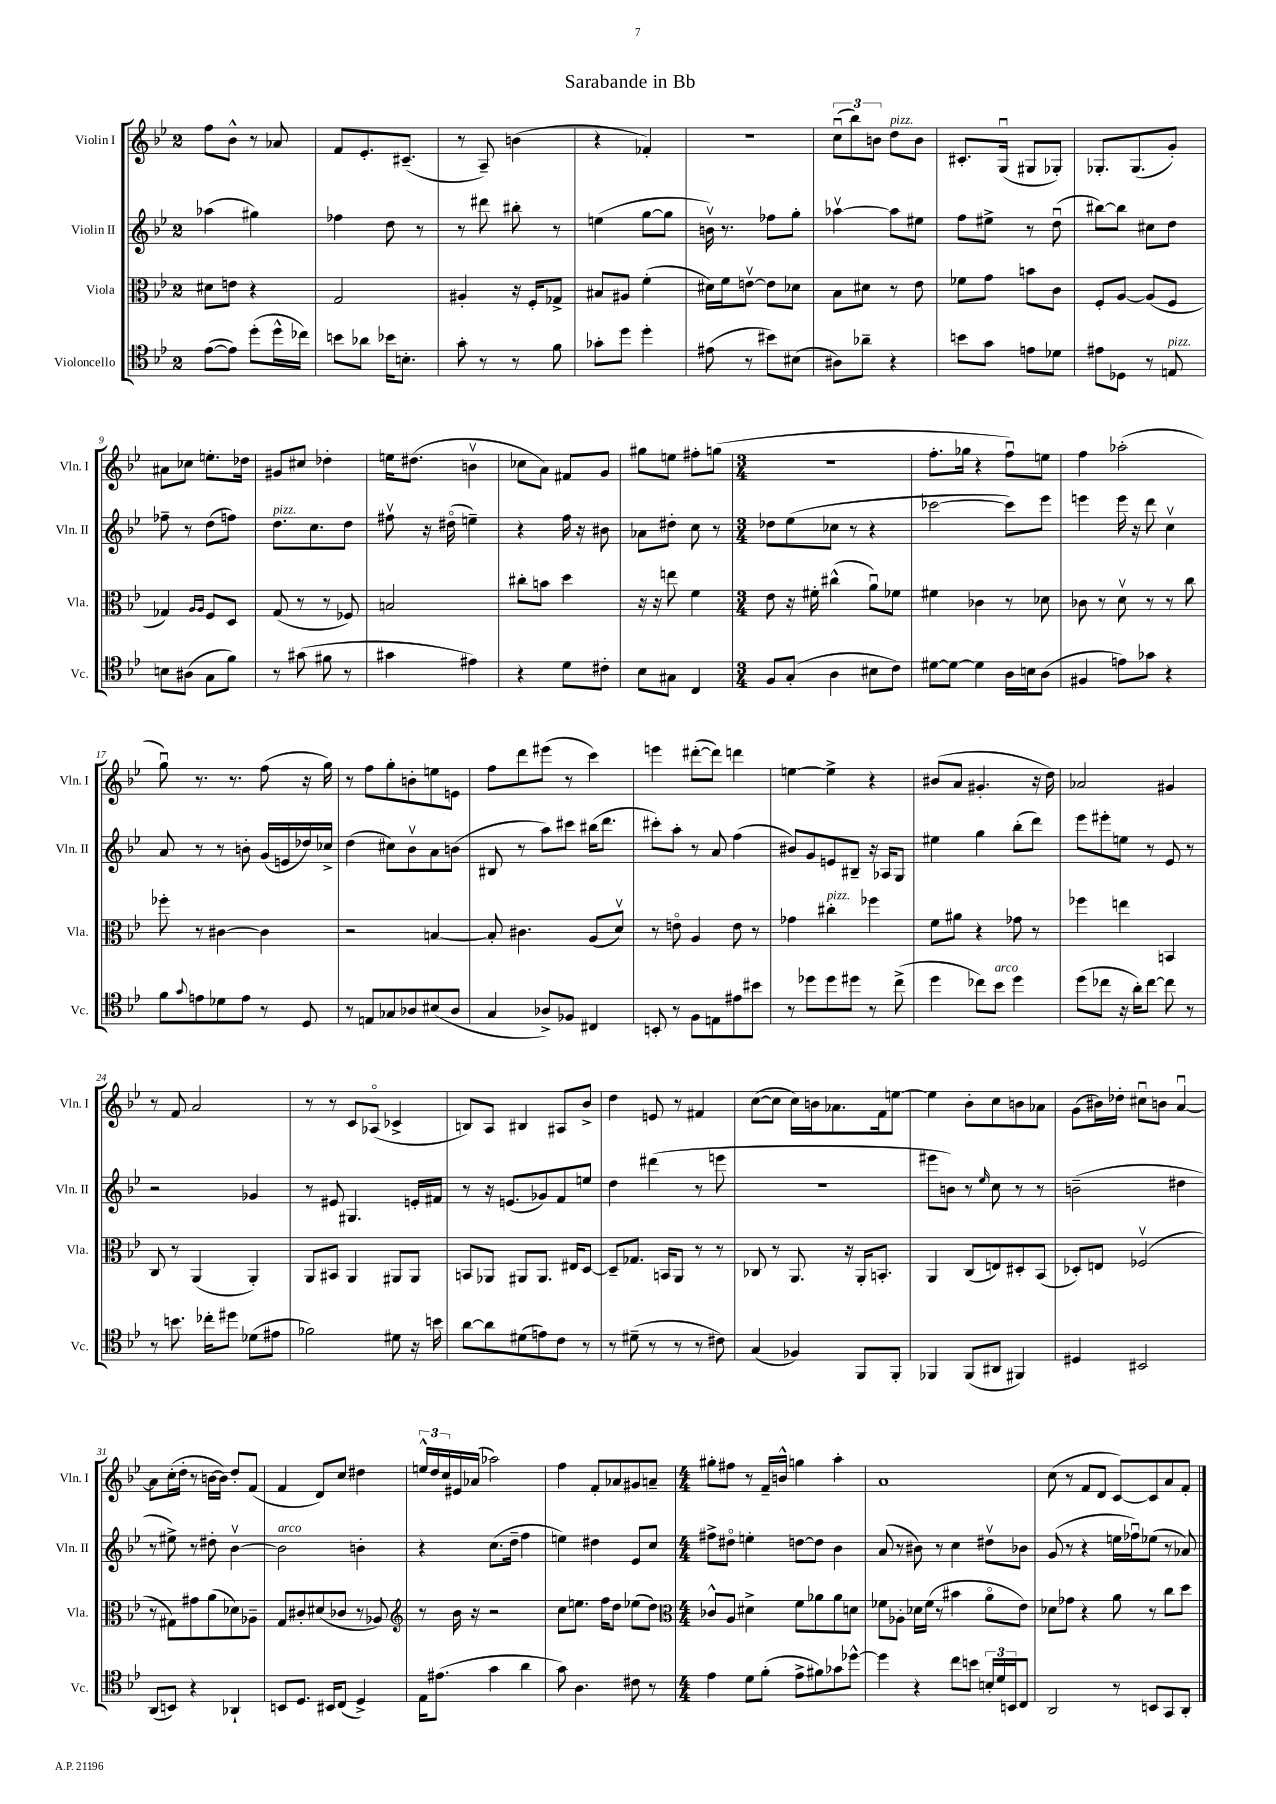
\header { title = "Sarabande in Bb" }
<<
\new StaffGroup <<
\new Staff = "s0" \with { instrumentName = "Violin I" shortInstrumentName = "Vln. I" } {
    \clef treble \key bes \major \once \override Staff.TimeSignature.style = #'single-digit \time 2/4
    f''8 bes'8-^ r8 aes'8 |
    f'8 ees'8.-. cis'8.--( |
    r8 a8--) b'4( |
    r4 fes'4-.) |
    r2 |
    \tuplet 3/2 { c''8\downbow( bes''8) b'8 } d''8^\markup { \italic "pizz." } b'8 |
    cis'8.-. g16\downbow( gis8 ges8-.) |
    ges8.-. ges8.( g'8-.) |
    ais'8 ces''8 e''8.-. des''16 |
    gis'8 cis''8 des''4-. |
    e''16 dis''8.( b'4\upbow |
    ces''8 a'8) fis'8 g'8 |
    gis''8 e''8 fis''8-. g''8( |
    \numericTimeSignature \time 3/4 R2. |
    f''8.-. ges''16 r4 f''8\downbow) e''8 |
    f''4 aes''2-.( |
    g''8\downbow) r8. r8. f''8( r16 g''16) |
    r8 f''8 g''8-. b'8-. e''8 e'8 |
    f''8 d'''8 eis'''8( r8 c'''4) |
    e'''4 dis'''8~-.( dis'''8) d'''4 |
    e''4~ e''4-> r4 |
    bis'8( a'8 gis'4.-. r16 d''16) |
    aes'2 gis'4 |
    r8 f'8 a'2 |
    r8 r8 c'8 aes8\flageolet( ces'4-> |
    b8) a8 bis4 ais8 bes'8-> |
    d''4 e'8 r8 fis'4 |
    c''8~( c''8 c''16) b'16 aes'8. f'16 e''8~ |
    e''4 bes'8-. c''8 b'8 aes'8 |
    g'8( bis'16) des''16-. cis''8\downbow b'8 a'4~\downbow |
    a'8 c''16-.( d''16-. r8 b'16~ b'16) d''8-. f'8( |
    f'4 d'8) c''8 dis''4 |
    \tuplet 3/2 { e''16-^ d''16 c''16 } eis'16 aes'16( aes''2) |
    f''4 f'8-. aes'8 gis'8 a'8-- |
    \numericTimeSignature \time 4/4 gis''8-. fis''8 r8 f'16-- b'16-^ g''4 a''4-. |
    a'1 |
    c''8( r8 f'8 d'8 c'8~) c'8 a'8 f'8-. \bar "|." |
}
\new Staff = "s1" \with { instrumentName = "Violin II" shortInstrumentName = "Vln. II" } {
    \clef treble \key bes \major \once \override Staff.TimeSignature.style = #'single-digit \time 2/4
    aes''4( gis''4) |
    fes''4 d''8 r8 |
    r8 dis'''8 bis''8-. r8 |
    e''4( g''8~ g''8 |
    b'16\upbow) r8. fes''8 g''8-. |
    aes''4~\upbow aes''8 eis''8 |
    f''8 eis''8-> r8 d''8\downbow( |
    bis''8~) bis''8 cis''8 d''8 |
    fes''8-- r8 d''8( f''8) |
    d''8.^\markup { \italic "pizz." } c''8. d''8 |
    fis''8\upbow r16 dis''16\flageolet( e''4--) |
    r4 f''16 r16 bis'8 |
    aes'8 dis''8-. c''8 r8 |
    \numericTimeSignature \time 3/4 des''8 ees''8( ces''8 r8 r4 |
    ces'''2~ ces'''8) ees'''8 |
    e'''4 e'''16 r16 d'''8 c''4\upbow |
    a'8 r8 r8 b'8-. g'16( e'16 des''16) ces''16-> |
    d''4( cis''8) bes'8\upbow a'8 b'8( |
    bis8 r8 a''8) cis'''8 bis''16( d'''8. |
    cis'''8-.) a''8-. r8 a'8 f''4( |
    bis'8) g'8 e'8 bis8-- r16 aes16 g8 |
    eis''4 g''4 bes''8-.( d'''8) |
    ees'''8 eis'''8-. e''8 r8 ees'8 r8 |
    r2 ges'4 |
    r8 eis'8 gis4. e'16-. fis'16 |
    r8 r16 e'8.( ges'8) f'8 e''8 |
    d''4 dis'''4( r8 e'''8 |
    R2. |
    eis'''8 b'8) r8 \grace { ees''16 } c''8 r8 r8 |
    b'2--( dis''4 |
    r8 eis''8->) r8 dis''8-. bes'4~\upbow |
    bes'2^\markup { \italic "arco" } b'4-. |
    r4 c''8.( d''16-- f''4 |
    e''4) dis''4 ees'8 c''8 |
    \numericTimeSignature \time 4/4 fis''8-> dis''8\flageolet e''4-. d''8~ d''8 bes'4 |
    a'8( r8 bis'8) r8 c''4 dis''8\upbow bes'8 |
    g'8( r8 r4 e''16 fes''16\downbow) ees''8( r8 aes'8) \bar "|." |
}
\new Staff = "s2" \with { instrumentName = "Viola" shortInstrumentName = "Vla." } {
    \clef alto \key bes \major \once \override Staff.TimeSignature.style = #'single-digit \time 2/4
    dis'8 e'8 r4 |
    g2 |
    ais4-. r16 f16-. ges8-> |
    bis8 ais8 f'4-.( |
    dis'16) f'16 e'8~\upbow e'8 des'8 |
    bes8 dis'8 r8 ees'8 |
    fes'8 g'8 b'8 c'8 |
    f8-. a8~ a8( f8 |
    ges4) \grace { a16 a16 } f8 d8 |
    g8( r8 r8 fes8) |
    b2 |
    cis''8-. b'8 d''4 |
    r16 r16 e''8 f'4 |
    \numericTimeSignature \time 3/4 ees'8 r16 fis'16-. cis''4-^( a'8\downbow) fes'8 |
    fis'4 ces'4 r8 des'8 |
    ces'8 r8 d'8\upbow r8 r8 c''8 |
    fes''8-. r8 cis'4~ cis'4 |
    r2 b4~ |
    b8-. cis'4. a8( d'8\upbow) |
    r8 e'8\flageolet a4 e'8 r8 |
    ges'4 cis''4-.^\markup { \italic "pizz." } fes''4 |
    f'8 ais'8 r4 ges'8 r8 |
    fes''4 e''4 b,4 |
    c8 r8 a,4( a,4-.) |
    a,8 bis,8 a,4 ais,8 ais,8 |
    b,8 aes,8 ais,8 ais,8. eis16 d8~ |
    d8-- ges8. b,16 a,8 r8 r8 |
    ces8 r8 a,8. r16 a,16-. b,8.-. |
    a,4 c8( e8) dis8-. bes,8( |
    des8-.) e8 fes2\upbow( |
    r8 gis8) gis'8 a'8( des'8) aes8-- |
    g8 cis'8-. dis'8( ces'8 r8 aes8) |
    \clef treble r8 bes'16 r16 r2 |
    c''8 e''8. f''16 d''8 ees''8( d''8) |
    \numericTimeSignature \time 4/4 \clef alto ces'8-^ a8 dis'4-> f'8 aes'8 aes'8 d'8 |
    fes'8 aes8-. des'16 fes'16( r8 bis'4 a'8\flageolet ees'8) |
    des'8 ges'8 r4 a'8 r8 c''8 d''8 \bar "|." |
}
\new Staff = "s3" \with { instrumentName = "Violoncello" shortInstrumentName = "Vc." } {
    \clef tenor \key bes \major \once \override Staff.TimeSignature.style = #'single-digit \time 2/4
    ees'8~( ees'8) d''8-.( d''16-^ ces''16) |
    b'8 aes'8 bes'16 b8.-. |
    g'8-. r8 r8 f'8 |
    ges'8-. d''8 d''4-. |
    eis'8( r8 bis'8) bis8( |
    ais8) aes'8-- r4 |
    b'8 g'8 e'8 des'8 |
    eis'8 des8 r8 e8^\markup { \italic "pizz." } |
    b8 ais8( g8 f'8) |
    r8 gis'8( fis'8 r8 |
    gis'4 eis'4) |
    r4 d'8 cis'8-. |
    bes8 gis8 c4 |
    \numericTimeSignature \time 3/4 f8 g8-.( a4 bis8 c'8) |
    dis'8~ dis'8~ dis'4 a16 b16 a8( |
    fis4 e'8) ges'8 r4 |
    f'8 \appoggiatura { g'8 } e'8 des'8 e'8 r8 d8 |
    r8 e8 ges8 aes8 bis8( aes8 |
    g4 aes8->) fes8 cis4 |
    b,8-. r8 f8 e8 eis'8 bis'8 |
    r8 des''8 des''8 dis''8 r8 c''8->( |
    d''4 ces''8) bes'8^\markup { \italic "arco" } d''4 |
    d''8( ces''8 r16 a'16-.) ces''8~ ces''8 r8 |
    r8 b'8. ces''16-. dis''8 des'8( eis'8 |
    fes'2) dis'8 r16 b'16 |
    a'8~ a'8 dis'8( e'8) c'8 r8 |
    r8 dis'8--( r8 r8 r8 cis'8) |
    g4( fes4) f,8 f,8-. |
    fes,4 fes,8( ais,8 fis,4) |
    dis4 bis,2 |
    a,8( b,8) r4 aes,4-! |
    b,8 d8. bis,16 c8( d4->) |
    ees16 eis'8.( g'4 a'4 |
    g'8) a4. cis'8 r8 |
    \numericTimeSignature \time 4/4 ees'4 d'8 f'8-.( ees'8-> fis'8) ges'8 des''8~-^ |
    des''4 r4 c''8 b'8 \tuplet 3/2 { b16-. d'16 b,16 } c8 |
    a,2 r8 b,8 g,8 a,8-. \bar "|." |
}
>>
>>
